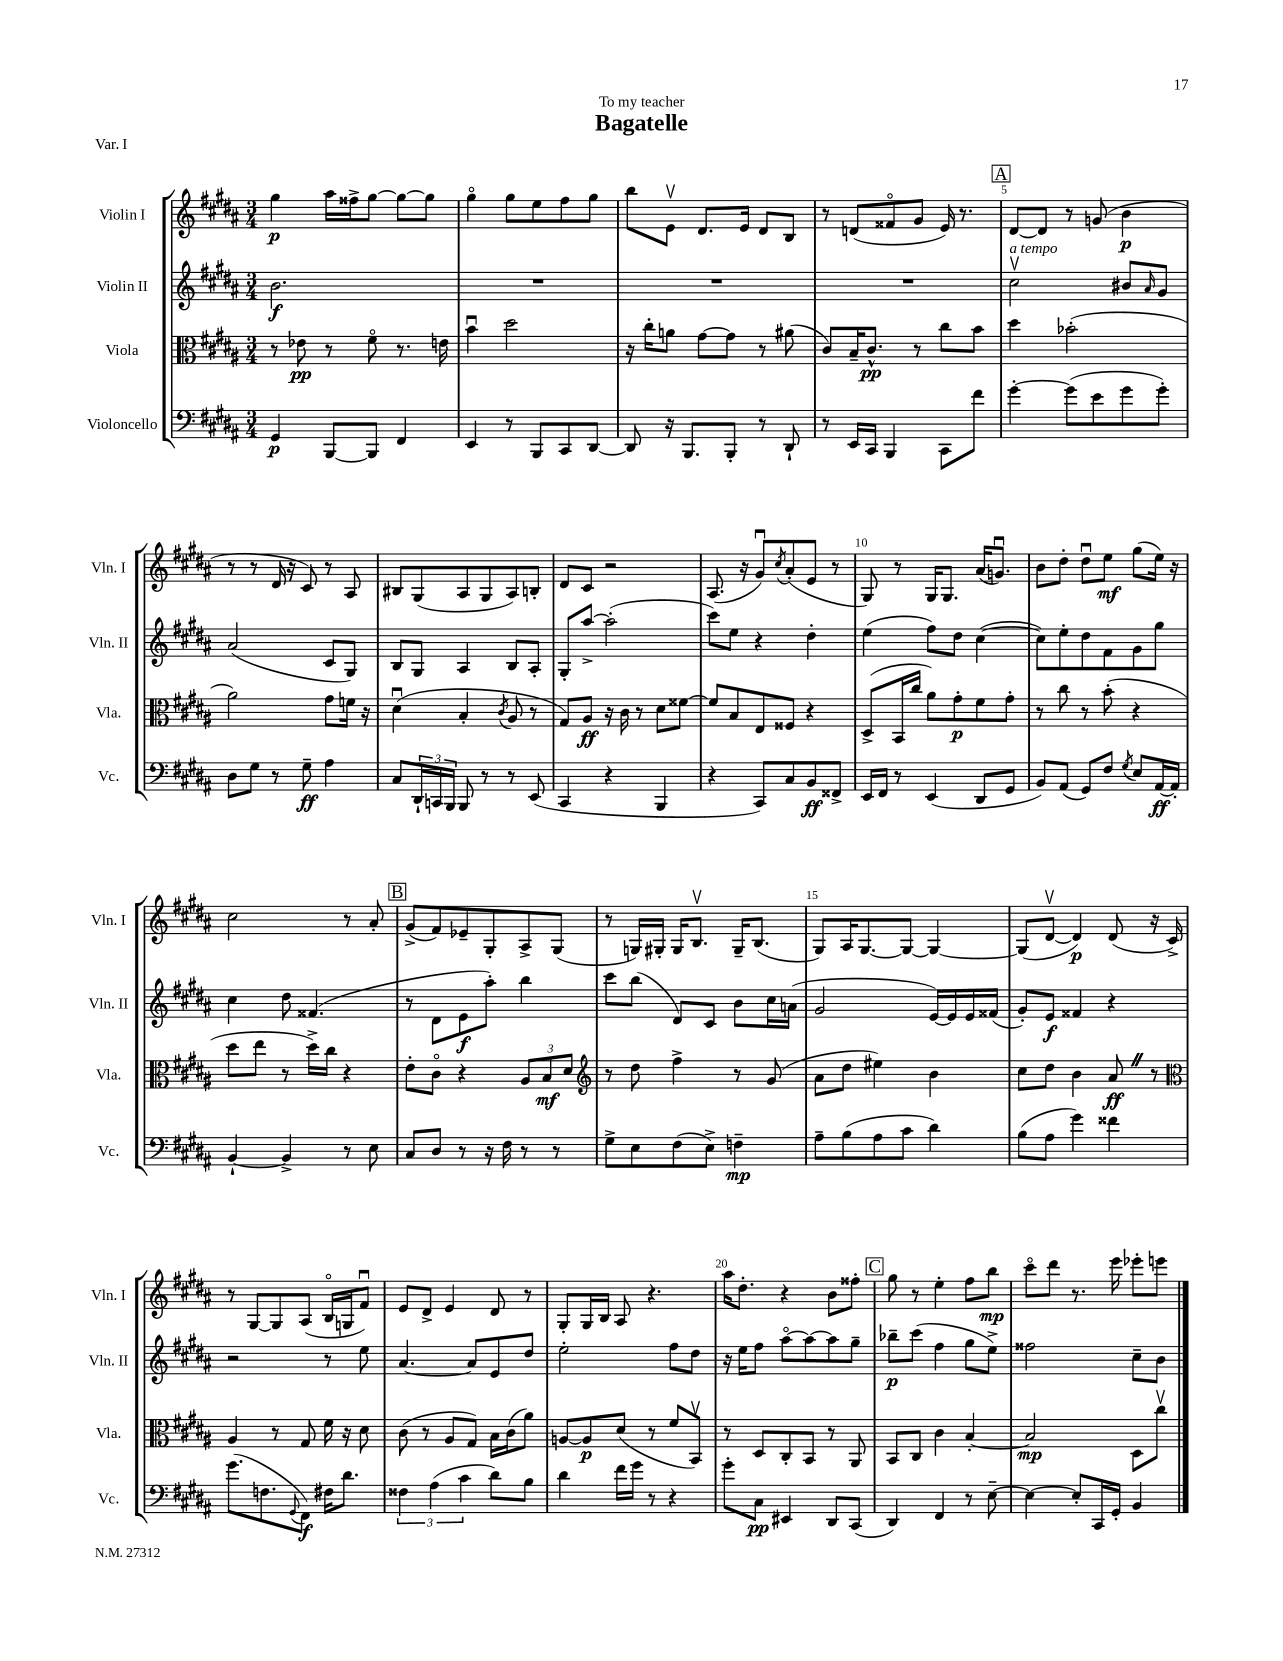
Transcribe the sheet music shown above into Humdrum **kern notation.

**kern	**kern	**kern	**kern
*staff4	*staff3	*staff2	*staff1
*clefF4	*clefC3	*clefG2	*clefG2
*k[f#c#g#d#a#]	*k[f#c#g#d#a#]	*k[f#c#g#d#a#]	*k[f#c#g#d#a#]
*M3/4	*M3/4	*M3/4	*M3/4
4GG#	8r	2.b	4gg#
.	8e-	.	.
[8BBB	8r	.	16aa#
.	.	.	16ff##^
8BBB]	8f#o	.	[8gg#
4FF#	8.r	.	8gg#_
.	.	.	8gg#]
.	16e	.	.
=	=	=	=
4EE	4bu	2.r	4gg#o
8r	2dd#	.	8gg#
8BBB	.	.	8ee
8CC#	.	.	8ff#
[8DD#	.	.	8gg#
=	=	=	=
8DD#]	16r	2.r	8bb
.	16cc#'	.	.
16r	8a	.	8ev
8.BBB	.	.	.
.	[8g#	.	8.d#
8BBB'	8g#]	.	.
.	.	.	16e
8r	8r	.	8d#
8DD#`	(8a#	.	8B
=	=	=	=
8r	8c#)	2.r	8r
16EE	16B~	.	(8d
16CC#	8.c#^^	.	.
4BBB	.	.	8f##o
.	8r	.	8g#
8CC#	8cc#	.	16e)
.	.	.	8.r
8f#	8b	.	.
=	=	=	=
[4g#'	4dd#	2cc#v	[8d#
.	.	.	8d#]
(8g#]	(2b-'	.	8r
8e	.	.	(8g
8g#	.	8b#	4b
.	.	16qqa#	.
8g#')	.	8g#	.
=	=	=	=
8D#	2a#)	(2a#	8r
8G#	.	.	8r
8r	.	.	16d#
.	.	.	16r
8G#~	.	.	8c#)
4A#	8g#	8c#	8r
.	16f	8G#)	8A#
.	16r	.	.
=	=	=	=
8C#	(4d#u	8B	8B#
24DD#`	.	8G#	(8G#
24CC	.	.	.
24BBB	.	.	.
8BBB	4B'	4A#	8A#
8r	.	.	8G#
.	8qc#	.	.
8r	8A#	8B	8A#)
(8EE	8r	8A#'	8B'
=	=	=	=
4CC#	8G#)	8G#'	8d#
.	8A#	[8aa#^	8c#
4r	16r	(2aa#']	2r
.	16c#	.	.
.	8r	.	.
4BBB	8d#	.	.
.	[8f##	.	.
=	=	=	=
4r	8f##]	8ccc#)	(8.A#
.	8B	8ee	.
.	.	.	16r
8CC#)	8E	4r	8g#u)
.	.	.	8qcc#
8C#	8F##	.	(8a#'
8BB	4r	4dd#'	8e
8FF##^	.	.	8r
=	=	=	=
16EE	(8D#^	(4ee	8G#)
16FF#	.	.	.
8r	16BB	.	8r
.	16cc#	.	.
(4EE	8a#)	8ff#)	16G#
.	.	.	8.G#
.	8g#'	8dd#	.
8DD#	8f#	([4cc#	(16a#
.	.	.	8.gu)
8GG#	8g#'	.	.
=	=	=	=
8BB)	8r	8cc#])	8b
(8AA#	8cc#	8ee'	8dd#'
8GG#)	8r	8dd#	8dd#u
8F#	(8b'	8f#	8ee
8qG#	.	.	.
8E	4r	8g#	(8gg#
[16AA#	.	8gg#	16ee)
16AA#']	.	.	16r
=	=	=	=
[4BB`	8dd#	4cc#	2cc#
.	8ee	.	.
4BB^]	8r	8dd#	.
.	16dd#^)	(4.f##	.
.	16cc#	.	.
8r	4r	.	8r
8E	.	.	8a#'
=	=	=	=
8C#	8e'	8r	(8g#^
8D#	8c#o	8d#	8f#)
8r	4r	8e	8e-~
16r	.	8aa#')	8G#'
16F#	.	.	.
8r	12A#	4bb	8A#^
.	12B	.	.
8r	.	.	(8G#
.	12d#	.	.
=	=	=	=
*	*clefG2	*	*
8G#^	8r	8ccc#	8r
8E	8dd#	(8bb	16G)
.	.	.	16G#'
(8F#	4ff#^	8d#)	16G#
.	.	.	8.Bv
8E^)	.	8c#	.
4F~	8r	8b	16G#~
.	.	.	(8.B
.	(8g#	16cc#	.
.	.	(16a	.
=	=	=	=
8A#~	8a#	2g#	8G#)
(8B	8dd#	.	16A#
.	.	.	[8.G#
8A#	4ee#)	.	.
8c#	.	.	8G#_
4d#)	4b	[16e)	4G#_
.	.	16e]	.
.	.	16e	.
.	.	(16f##	.
=	=	=	=
(8B	8cc#	8g#')	(8G#]
8A#	8dd#	8e	[8d#v
4g#)	4b	4f##	4d#])
4f##	8a#	4r	(8d#
.	8r	.	16r
.	.	.	16c#^)
=	=	=	=
*	*clefC3	*	*
(8.g#	4A#	2r	8r
.	.	.	[8G#
8.F	.	.	.
.	8r	.	8G#]
8qqGG#	.	.	.
8FF#)	8G#	.	(8A#
16F#	16f#	8r	16Bo
8.d#	16r	.	16G
.	8d#	8ee	8f#u)
=	=	=	=
6F##	(8c#	[4.a#	8e
.	8r	.	8d#^
(6A#	.	.	.
.	8A#	.	4e
6c#	.	.	.
.	8G#)	8a#]	.
8d#)	16B	8e	8d#
.	(16c#	.	.
8B	8a#)	8dd#	8r
=	=	=	=
4d#	[8A	2ee'	8G#'
.	8A]	.	16G#
.	.	.	16B
16f#	(8d#	.	8A#
16g#	.	.	.
8r	8r	.	4.r
4r	8f#	8ff#	.
.	8BBv)	8dd#	.
=	=	=	=
8g#'	8r	16r	16aa#
.	.	16ee	8.dd#'
8C#	8D#	8ff#	.
4EE#	8C#'	[8aa#o	4r
.	8BB	8aa#_	.
8DD#	8r	8aa#]	8b
(8CC#	8AA#	8gg#~	8ff##'
=	=	=	=
4DD#)	8BB	8bb-~	8gg#
.	8C#	(8ccc#	8r
4FF#	4c#	4ff#	4ee'
8r	[4B'	8gg#	8ff#
[8E~	.	8ee^)	8bb
=	=	=	=
4E_	2B]	2ff##	8ccc#o
.	.	.	8ddd#
8E']	.	.	8.r
16CC#	.	.	.
16GG#'	.	.	16eee
4BB	8D#	8cc#~	8eee-'
.	8cc#v	8b	8eee
==	==	==	==
*-	*-	*-	*-
